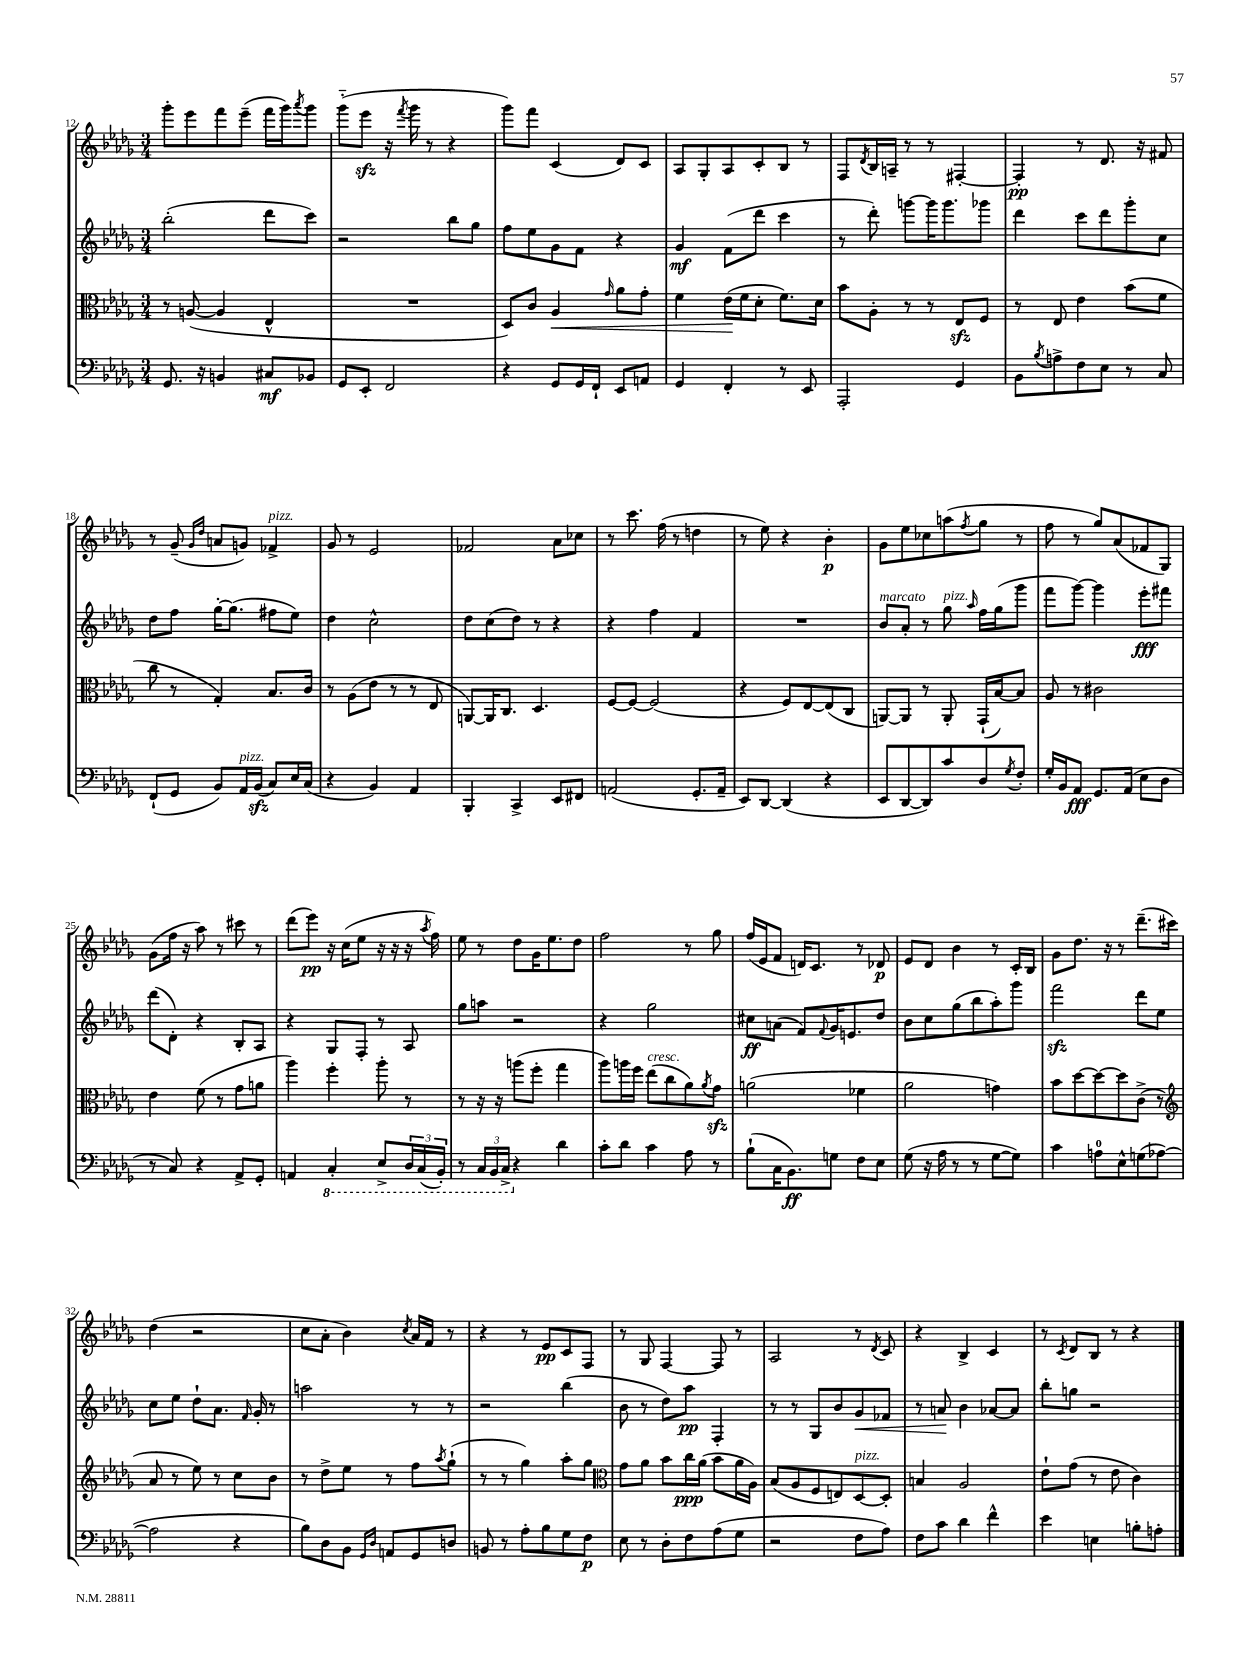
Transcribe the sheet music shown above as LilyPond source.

<<
\new StaffGroup <<
\new Staff = "s0" {
    \clef treble \key des \major \numericTimeSignature \time 3/4
    ges'''8-. ees'''8 f'''8 ees'''8--( f'''16 ges'''16) \acciaccatura { aes'''8 } ges'''8 |
    ges'''8-_( ees'''8\sfz r16 \acciaccatura { f'''8 } ges'''16 r8 r4 |
    ges'''8) f'''8 c'4( des'8) c'8 |
    aes8 ges8-. aes8 c'8-. bes8 r8 |
    f8 \acciaccatura { des'8 } bes16 a16-- r8 r8 fis4~-. |
    fis4-.\pp r8 des'8. r16 fis'8 |
    r8 ges'8--( \grace { ges'16 des''16 } a'8 g'8) fes'4->^\markup { \italic "pizz." } |
    ges'8 r8 ees'2 |
    fes'2 aes'8 ces''8 |
    r8 c'''8. f''16( r8 d''4 |
    r8 ees''8) r4 bes'4-.\p |
    ges'8 ees''8 ces''8 a''8( \acciaccatura { f''8 } ges''8 r8 |
    f''8 r8 ges''8) aes'8( fes'8 ges8) |
    ges'8( f''16 r16 aes''8) r8 cis'''8 r8 |
    des'''8( ees'''8\pp) r16 c''16( ees''8 r16 r16 r16 \acciaccatura { aes''8 } f''16) |
    ees''8 r8 des''8 ges'16 ees''8. des''8 |
    f''2 r8 ges''8 |
    f''16( ees'16 f'8 d'16) c'8. r8 des'8\p |
    ees'8 des'8 bes'4 r8 c'16-. bes16 |
    ges'8 des''8. r16 r8 des'''8.--( cis'''16) |
    des''4( r2 |
    c''8 aes'8-. bes'4) \acciaccatura { c''8 } aes'16 f'16 r8 |
    r4 r8 ees'8\pp c'8 f8 |
    r8 ges8 f4~ f8 r8 |
    aes2 r8 \acciaccatura { des'8 } c'8 |
    r4 bes4-> c'4 |
    r8 \acciaccatura { c'8 } des'8 bes8 r8 r4 \bar "|." |
}
\new Staff = "s1" {
    \clef treble \key des \major \numericTimeSignature \time 3/4
    bes''2-.( des'''8 c'''8) |
    r2 bes''8 ges''8 |
    f''8 ees''8 ges'8 f'8 r4 |
    ges'4\mf f'8( des'''8 c'''4 |
    r8 des'''8-.) g'''8~ g'''16 g'''8. ges'''8 |
    des'''4 c'''8 des'''8 ges'''8-. c''8 |
    des''8 f''8 ges''16~-. ges''8.( fis''8 ees''8) |
    des''4 c''2-^ |
    des''8 c''8( des''8) r8 r4 |
    r4 f''4 f'4 |
    R2. |
    bes'8^\markup { \italic "marcato" } aes'8-. r8 ges''8^\markup { \italic "pizz." } \grace { aes''16 } f''16 ges''16( ges'''8 |
    f'''8 ges'''8~) ges'''4 ees'''8-.\fff fis'''8 |
    des'''8( des'8-.) r4 bes8-. aes8 |
    r4 ges8 f8-. r8 aes8 |
    ges''8 a''8 r2 |
    r4 ges''2 |
    cis''8\ff a'8( f'8) \appoggiatura { f'8 } ges'16 e'8. des''8 |
    bes'8 c''8 ges''8( bes''8 aes''8-.) ges'''8 |
    f'''2\sfz des'''8 ees''8 |
    c''8 ees''8 des''8-! aes'8. \grace { f'16 } ges'16-. r8 |
    a''2 r8 r8 |
    r2 bes''4( |
    bes'8 r8 des''8) aes''8\pp f4-. |
    r8 r8 ges8 bes'8 ges'8\< fes'8 |
    r8 a'8\! bes'4 aes'8~ aes'8 |
    bes''8-. g''8 r2 \bar "|." |
}
\new Staff = "s2" {
    \clef alto \key des \major \numericTimeSignature \time 3/4
    r8 a8~( a4 ees4-^ |
    R2. |
    des8) c'8 aes4\< \grace { ges'16 } aes'8 ges'8-. |
    f'4 ees'16\!( f'16 des'8-. f'8.) des'16 |
    bes'8 aes8-. r8 r8 ees8\sfz f8 |
    r8 ees8 ees'4 bes'8( f'8 |
    c''8 r8 ges4-.) bes8. c'16 |
    r8 aes8( ees'8 r8 r8 ees8 |
    a,8~) a,16 c8. des4. |
    f8~ f8~ f2( |
    r4 f8) ees8~ ees8( c8 |
    a,8~) a,8 r8 a,8-. ges,16-!( bes16~) bes8 |
    aes8 r8 cis'2 |
    ees'4 f'8( r8 ges'8 a'8 |
    aes''4) f''4-. aes''8-. r8 |
    r8 r16 r16 a''8( f''8-. ges''4 |
    aes''8) a''16 f''16 ees''8^\markup { \italic "cresc." }( c''8 aes'8) \acciaccatura { aes'8 } ges'8\sfz |
    a'2( fes'4 |
    aes'2 g'4) |
    bes'8 des''8~ des''8~ des''8 c'8->( r8 |
    \clef treble aes'8 r8 ees''8) r8 c''8 bes'8 |
    r8 des''8-> ees''8 r8 f''8 \acciaccatura { aes''8 } ges''8-!( |
    r8 r8 ges''4) aes''8-. ges''8 |
    \clef alto ges'8 aes'8 bes'8 c''16\ppp aes'16( bes'8 aes'16 aes16) |
    bes8( aes8 f8 e8) des8~^\markup { \italic "pizz." } des8-. |
    b4 aes2 |
    ees'8-! ges'8( r8 ees'8 c'4) \bar "|." |
}
\new Staff = "s3" {
    \clef bass \key des \major \numericTimeSignature \time 3/4
    ges,8. r16 b,4 cis8\mf bes,8 |
    ges,8 ees,8-. f,2 |
    r4 ges,8 ges,16 f,16-! ees,8 a,8 |
    ges,4 f,4-. r8 ees,8 |
    aes,,2-. ges,4 |
    bes,8 \acciaccatura { bes8 } a8-> f8 ees8 r8 c8 |
    f,8-!( ges,8 bes,8) aes,16^\markup { \italic "pizz." } bes,16\sfz( c8) ees16 c16( |
    r4 bes,4) aes,4 |
    bes,,4-. c,4-> ees,8 fis,8 |
    a,2( ges,8.-. a,16-- |
    ees,8) des,8~ des,4( r4 |
    ees,8 des,8~ des,8) c'8 des8 \acciaccatura { ges8 } f8-. |
    ges16-. bes,16 aes,8\fff ges,8. aes,16( ees8 des8 |
    r8 c8) r4 aes,8-> ges,8-. |
    a,4 \ottava #-1 c,4-. ees,8-> \tuplet 3/2 { des,16 c,16( bes,,16-.) } |
    r8 \tuplet 3/2 { c,16 bes,,16 c,16-> \ottava #0 } r4 des'4 |
    c'8-. des'8 c'4 aes8 r8 |
    bes8-!( c16 bes,8.\ff) g8 f8 ees8 |
    ges8( r16 aes16 r8 r8 ges8~ ges8) |
    c'4 a8-0 ees8-^ g8( aes8~ |
    aes2 r4 |
    bes8) des8 bes,8 \grace { ges,16 des16 } a,8 ges,8 d8 |
    b,8 r8 aes8-. bes8 ges8 f8\p |
    ees8 r8 des8-. f8 aes8( ges8 |
    r2 f8 aes8) |
    f8 c'8 des'4 f'4-^ |
    ees'4 e4 b8-. a8-. \bar "|." |
}
>>
>>
\layout { \context { \Score currentBarNumber = #12 } }
